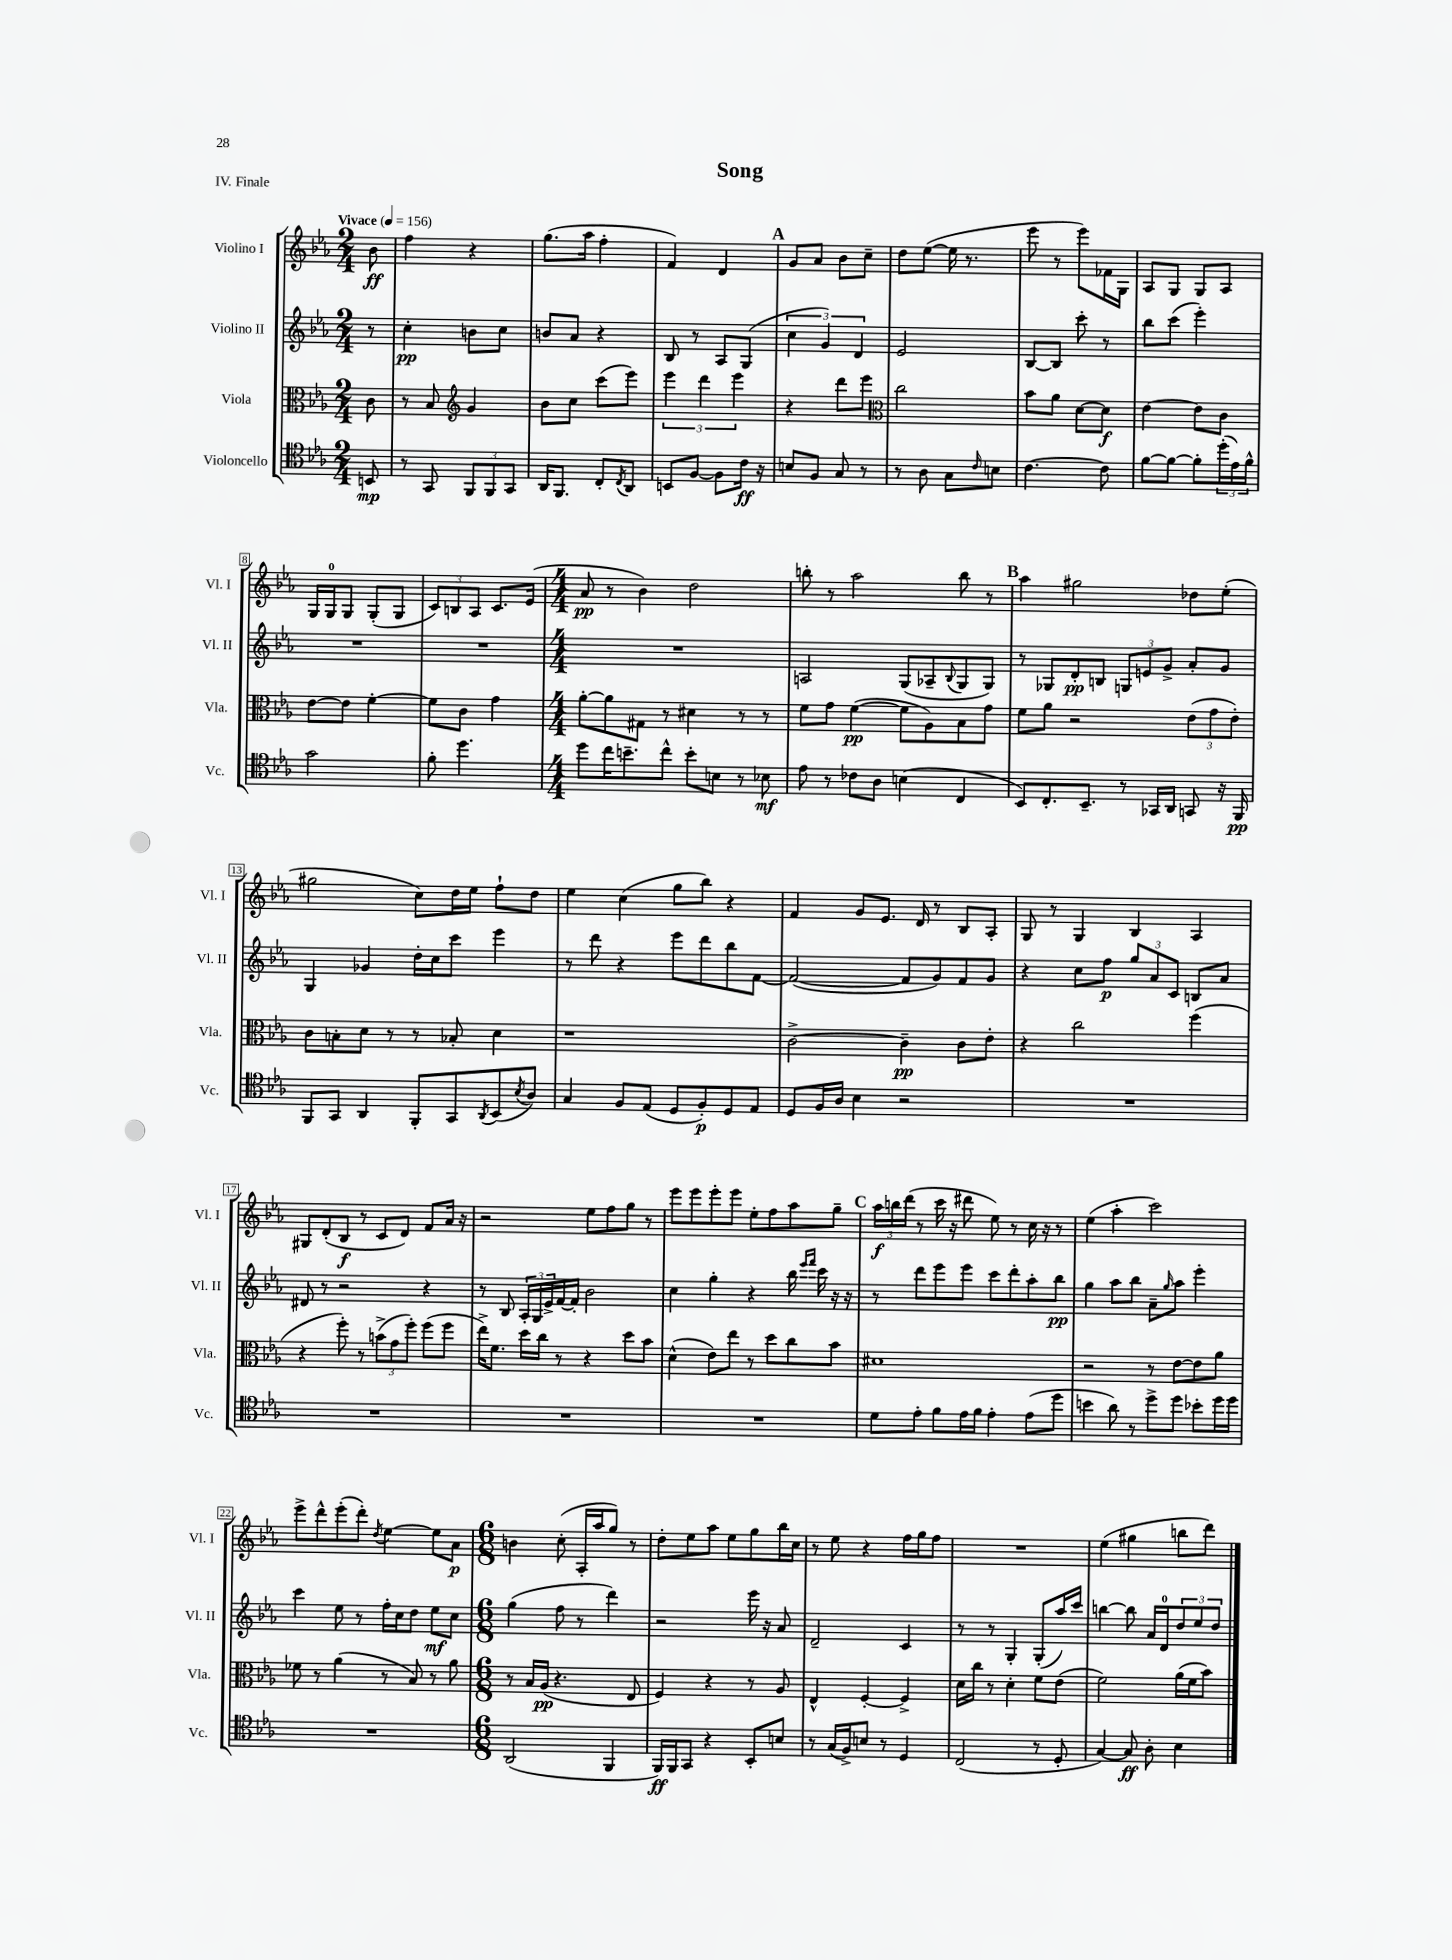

**kern	**kern	**kern	**kern
*staff4	*staff3	*staff2	*staff1
*clefC4	*clefC3	*clefG2	*clefG2
*k[b-e-a-]	*k[b-e-a-]	*k[b-e-a-]	*k[b-e-a-]
*M2/4	*M2/4	*M2/4	*M2/4
*MM156	*MM156	*MM156	*MM156
8BB	8c	8r	8b-
=	=	=	=
8r	8r	4cc'	4ff
8GG	8B-	.	.
*	*clefG2	*	*
12FF	4g	8b	4r
12FF	.	.	.
.	.	8cc	.
12GG	.	.	.
=	=	=	=
16AA-	8b-	8b	(8.gg
8.FF	.	.	.
.	8cc	8a-	.
.	.	.	16aa-
8C'	(8ccc	4r	4ff'
8qC	.	.	.
8AA-	8eee-)	.	.
=	=	=	=
8BB	6eee-	8B-	4f)
[8F	.	8r	.
.	6ddd	.	.
8F]	.	8A-	4d
.	6eee-	.	.
16c	.	(8G	.
16r	.	.	.
=	=	=	=
8B	4r	6cc	8g
8F	.	.	8a-
.	.	6g)	.
8G	8ddd	.	8b-
.	.	6d	.
8r	8eee-	.	8cc~
=	=	=	=
*	*clefC3	*	*
8r	2cc	2e-	8dd
8A-	.	.	([8ee-
8G	.	.	16ee-]
.	.	.	8.r
16qqc	.	.	.
8B	.	.	.
=	=	=	=
[4.c	8b-	[8B-	8eee-
.	8a-	8B-]	8r
.	[8d	8ccc'	8eee-)
8c]	8d]	8r	16f-
.	.	.	16G
=	=	=	=
[8f	[4e-	8bb-	8A-
8f_	.	(8ccc	8G
8f']	8e-]	4eee-')	8G
(24dd'	8c	.	8A-
24e-)	.	.	.
24f^^	.	.	.
=	=	=	=
2g	[8e-	2r	16G
.	.	.	16G
.	8e-]	.	8G
.	[4f'	.	(8G'
.	.	.	8G
=	=	=	=
8f'	8f]	2r	12c)
.	.	.	12B
4.dd	8c	.	.
.	.	.	12A-
.	4g	.	8.c
.	.	.	(16e-
=	=	=	=
*M4/4	*M4/4	*M4/4	*M4/4
8dd	[8a-'	1r	8a-
16cc	8a-]	.	8r
8.b~	.	.	.
.	8G#	.	4b-)
8cc^^	8r	.	.
8b'	4d#	.	2dd
8B	.	.	.
8r	8r	.	.
8B-	8r	.	.
=	=	=	=
8e-	8f	2A	8bb'
8r	8g	.	8r
8c-	([4f	.	2aa-
8A-	.	.	.
(4B	8f]	(8G	.
.	8A-)	8A-~	.
.	.	8qqB-	.
4C	8B-	8G	8bb
.	8g	8G)	8r
=	=	=	=
8BB-)	8f	8r	4aa-
8.C'	8a-	8G-	.
.	2r	8d'	2gg#
8.BB-~	.	.	.
.	.	8B	.
8r	.	12G	.
.	.	12e	.
16GG-	.	.	.
.	.	12g^	.
16AA-	.	.	.
8GG	(12e-	8a-'	8dd-
.	12g	.	.
16r	.	8g	(8ee-'
.	12e-')	.	.
16FF	.	.	.
=	=	=	=
8FF	8c	4G	2gg#
8GG	8B'	.	.
4AA-	8d	4g-	.
.	8r	.	.
8FF'	8r	16dd'	8cc)
.	.	16cc	.
8GG	8B-'	8ccc	16dd
.	.	.	16ee-
8qAA-	.	.	.
(8BB-	4d	4eee-	8ff`
8qB-	.	.	.
8A-)	.	.	8dd
=	=	=	=
4G	1r	8r	4ee-
.	.	8ddd	.
8F	.	4r	(4cc
(8E-	.	.	.
8D	.	8eee-	8gg
8F')	.	8ddd	8bb-)
8D	.	8bb-	4r
8E-	.	[8f	.
=	=	=	=
8D	[2c^	(2f_	4f
16F	.	.	.
16A-	.	.	.
4B-	.	.	8g
.	.	.	8.e-
2r	4c~]	8f]	.
.	.	.	16d
.	.	8g)	8r
.	8c	8f	8B-
.	8e-'	8g	8A-'
=	=	=	=
1r	4r	4r	8G
.	.	.	8r
.	2cc	8cc	4G
.	.	8ff	.
.	.	12gg	4B-
.	.	12a-	.
.	.	12c	.
.	(4ff	8B	4A-
.	.	8a-	.
=	=	=	=
1r	4r	8d#	8G#
.	.	8r	(8d'
.	8ff')	2r	8B-
.	8r	.	8r
.	(12b^	.	8c
.	12g	.	.
.	.	.	8d)
.	12ff')	.	.
.	(8ff	4r	8f
.	8ff	.	16a-
.	.	.	16r
=	=	=	=
1r	16ee-^)	8r	2r
.	8.f	.	.
.	.	8B-	.
.	16dd	24A-'	.
.	.	24G	.
.	16cc	.	.
.	.	24e-^	.
.	8r	[16f	.
.	.	16f']	.
.	4r	2b-	8ee-
.	.	.	8ff
.	8dd	.	8gg
.	8b-	.	8r
=	=	=	=
1r	(4d^^	4cc	8eee-
.	.	.	8eee-
.	8e-)	4gg'	8eee-'
.	8ee-	.	8eee-
.	8r	4r	8ee-'
.	8dd	.	8ff
.	8cc	16bb-	8aa-
.	.	16qqeee-	.
.	.	16qqfff	.
.	.	16ccc	.
.	8b-	16r	8gg~
.	.	16r	.
=	=	=	=
8d	1d#	8r	24aa-
.	.	.	24bb
.	.	.	(24ddd
8e-'	.	8ddd	8r
8f	.	8eee-	16ccc
.	.	.	16r
16e-	.	8eee-	8ddd#
16f	.	.	.
4e-'	.	8ccc	8ee-)
.	.	8ddd'	8r
(8e-	.	8aa-'	16cc
.	.	.	16r
8dd	.	8bb-	8r
=	=	=	=
4b	2r	4gg	(4ee-
8a-)	.	8aa-	4aa-'
8r	.	8bb-	.
8dd^	8r	8a-~	2ccc)
.	.	16qqgg	.
8dd	[8e-	8aa-	.
8b-'	8e-]	4eee-'	.
16dd	8a-	.	.
16dd	.	.	.
=	=	=	=
1r	8f-	4ccc	8eee-^
.	8r	.	8ddd^^
.	(4a-	8ee-	(8eee-'
.	.	8r	8ddd')
.	.	.	8qdd
.	8r	16ff'	[4ee-
.	.	16cc	.
.	8B-)	8dd	.
.	8r	8ee-	8ee-]
.	8a-	8cc	8a-
=	=	=	=
*M6/8	*M6/8	*M6/8	*M6/8
(2AA-	8r	(4gg	4b
.	16B-	.	.
.	(16A-	.	.
.	4.r	8ff	(8cc'
.	.	8r	16A-'
.	.	.	16aa-
4FF	.	4ddd)	8gg)
.	8E-	.	8r
=	=	=	=
16FF)	4F)	2r	8dd'
16FF	.	.	.
8GG	.	.	8ee-
4r	4r	.	8aa-
.	.	.	8ee-
8BB-'	8r	16eee-	8gg
.	.	16r	.
8B	8A-	8a-	16bb-
.	.	.	16cc
=	=	=	=
8r	4E-^^	2d~	8r
(16G	.	.	8ee-
16F^)	.	.	.
8B	[4F'	.	4r
8r	.	.	.
4D	4F^]	4c	16ff
.	.	.	16gg
.	.	.	8ff
=	=	=	=
(2C	16d	8r	2.r
.	16cc	.	.
.	8r	8r	.
.	4d'	4G'	.
8r	8f	(8G'	.
8D'	(8e-	16aa-)	.
.	.	16ccc	.
=	=	=	=
[4G)	2f)	[4bb	(4ee-
8G]	.	8bb]	4gg#
8A-'	.	16a-	.
.	.	16d	.
4B-	(16a-	12dd	8bb
.	16f	.	.
.	.	12ee-	.
.	8b-)	.	8ddd)
.	.	12dd	.
==	==	==	==
*-	*-	*-	*-
